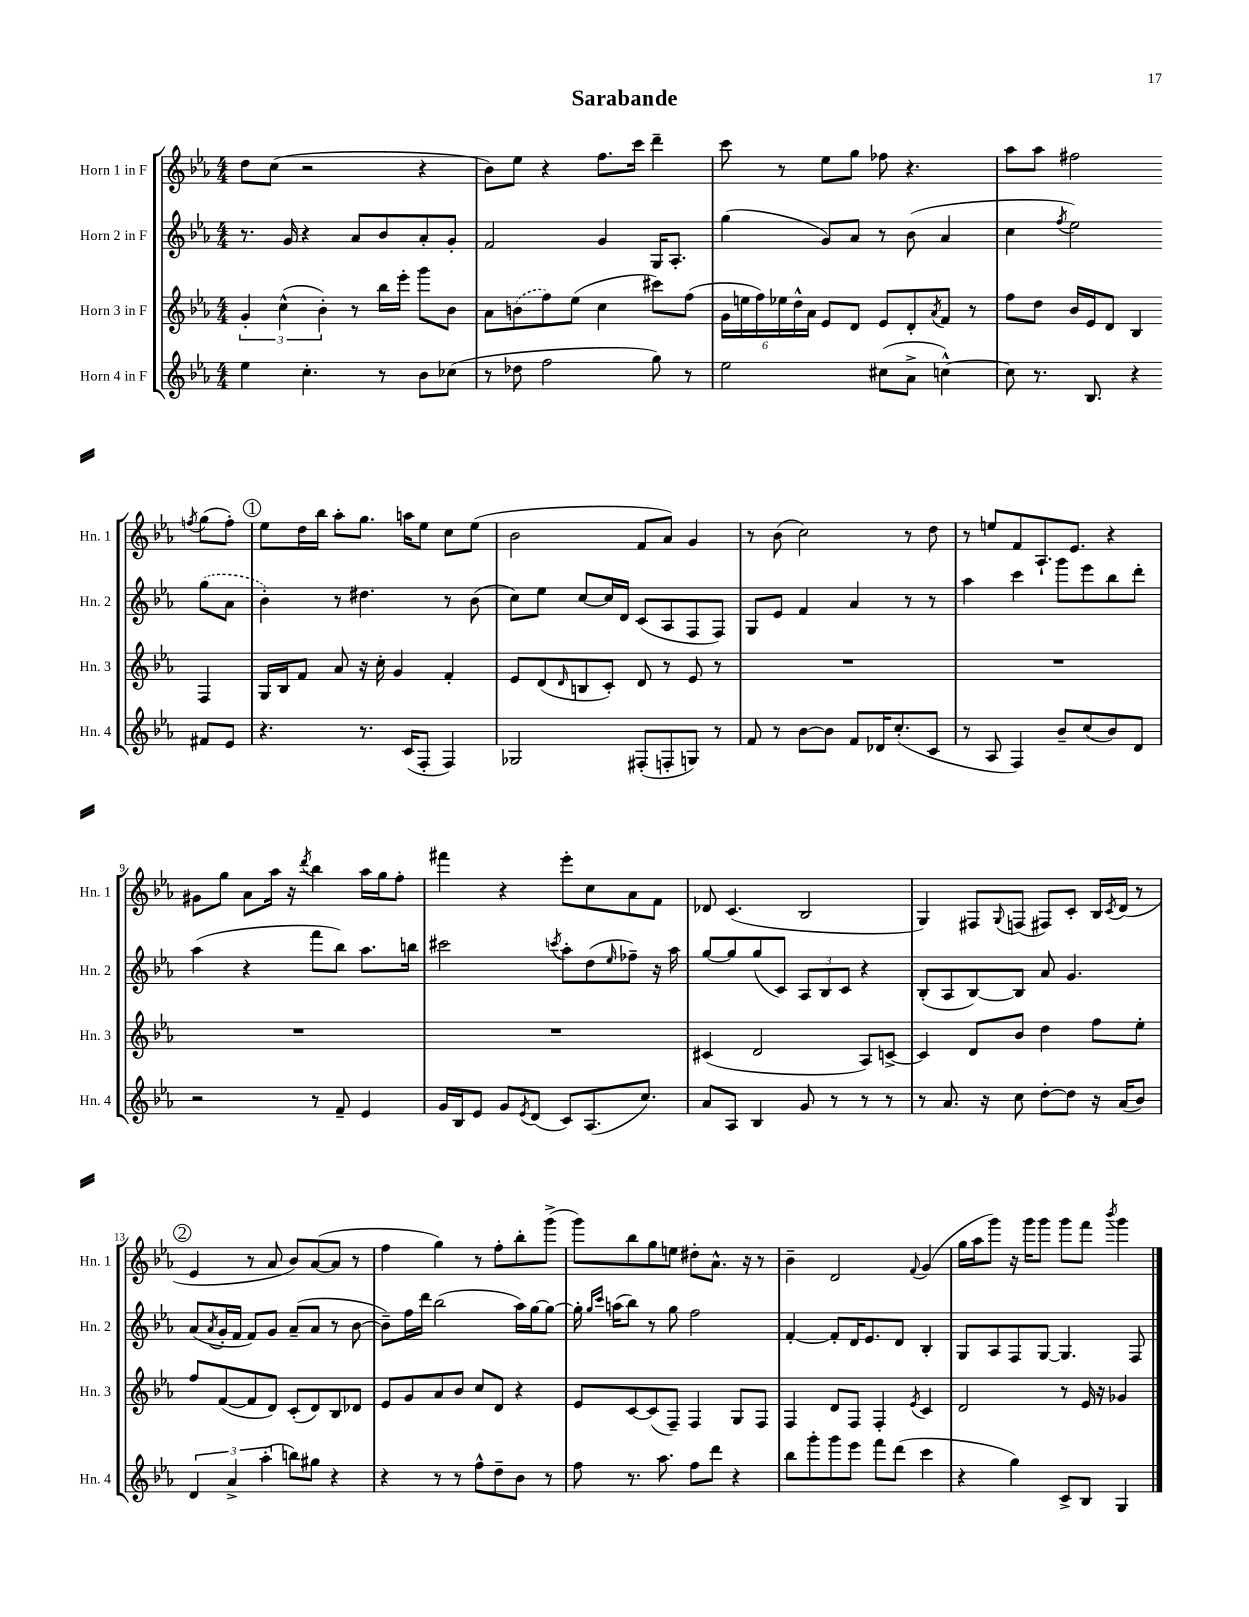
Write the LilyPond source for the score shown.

\header { title = "Sarabande" }
<<
\new StaffGroup <<
\new Staff = "s0" \with { instrumentName = "Horn 1 in F" shortInstrumentName = "Hn. 1" } {
    \clef treble \key ees \major \numericTimeSignature \time 4/4
    d''8 c''8( r2 r4 |
    bes'8) ees''8 r4 f''8. c'''16 d'''4-- |
    c'''8 r8 ees''8 g''8 fes''8 r4. |
    aes''8 aes''8 fis''2 \acciaccatura { f''8 } g''8( f''8-.) |
    \mark \markup { \circle "1" } ees''8 d''16 bes''16 aes''8-. g''8. a''16 ees''8 c''8 ees''8( |
    bes'2 f'8 aes'8) g'4 |
    r8 bes'8( c''2) r8 d''8 |
    r8 e''8 f'8 aes8.-! ees'8. r4 |
    gis'8 g''8 aes'8 aes''16 r16 \acciaccatura { d'''8 } bes''4 aes''16 g''16 f''8-. |
    fis'''4 r4 ees'''8-. c''8 aes'8 f'8 |
    des'8 c'4.( bes2 |
    g4) fis8 \appoggiatura { g8 } f8( fis8) c'8-. bes16 \acciaccatura { c'8 } d'16( r8 |
    \mark \markup { \circle "2" } ees'4 r8 aes'8 bes'8) aes'8~( aes'8 r8 |
    f''4 g''4) r8 f''8-. bes''8-. g'''8->( |
    g'''8) bes''8 g''8 e''8 dis''8-. aes'8.-^ r16 r8 |
    bes'4-- d'2 \appoggiatura { f'8 } g'4( |
    g''16 aes''16 g'''8) r16 g'''16 g'''8 g'''8 f'''8 \acciaccatura { bes'''8 } g'''4 \bar "|." |
}
\new Staff = "s1" \with { instrumentName = "Horn 2 in F" shortInstrumentName = "Hn. 2" } {
    \clef treble \key ees \major \numericTimeSignature \time 4/4
    r8. g'16 r4 aes'8 bes'8 aes'8-. g'8-. |
    f'2 g'4 g16 aes8.-. |
    g''4( g'8) aes'8 r8 bes'8( aes'4 |
    c''4 \acciaccatura { f''8 } ees''2) \once \slurDashed g''8( aes'8 |
    \mark \markup { \circle "1" } bes'4-.) r8 dis''4. r8 bes'8( |
    c''8) ees''8 c''8~ c''16 d'16 c'8( aes8 f8 f8) |
    g8 ees'8 f'4 aes'4 r8 r8 |
    aes''4 c'''4 g'''8 ees'''8 bes''8 d'''8-. |
    aes''4( r4 f'''8 bes''8) aes''8. b''16 |
    cis'''2 \acciaccatura { c'''8 } aes''8-. d''8( \grace { ees''16 } fes''8--) r16 aes''16 |
    g''8~ g''8 g''8( c'8) \tuplet 3/2 { aes8 bes8 c'8 } r4 |
    bes8-.( aes8 bes8~) bes8 aes'8 g'4. |
    \mark \markup { \circle "2" } aes'8( \acciaccatura { aes'8 } g'16-. f'16 f'8) g'8 aes'8--( aes'8 r8 bes'8~ |
    bes'8--) f''16 d'''16 bes''2( aes''16) g''16~ g''8~ |
    g''16-. \grace { g''16 c'''16 } a''16( bes''8) r8 g''8 f''2 |
    f'4~-. f'8-. d'16 ees'8. d'8 bes4-. |
    g8 aes8 f8 g8~ g4. f8 \bar "|." |
}
\new Staff = "s2" \with { instrumentName = "Horn 3 in F" shortInstrumentName = "Hn. 3" } {
    \clef treble \key ees \major \numericTimeSignature \time 4/4
    \tuplet 3/2 { g'4-. c''4-^( bes'4-.) } r8 bes''16 ees'''16-. g'''8 bes'8 |
    aes'8 \once \slurDashed b'8( f''8) ees''8( c''4 cis'''8) f''8( |
    \tuplet 6/4 { g'16 e''16 f''16) ees''16 d''16-^ aes'16 } ees'8 d'8 ees'8 d'8-. \acciaccatura { aes'8 } f'8 r8 |
    f''8 d''8 bes'16 ees'16 d'8 bes4 f4 |
    \mark \markup { \circle "1" } g16 bes16 f'8 aes'8 r16 c''16-. g'4 f'4-. |
    ees'8 d'8( \grace { d'16 } b8 c'8-.) d'8 r8 ees'8 r8 |
    R1 |
    R1 |
    R1 |
    R1 |
    cis'4( d'2 aes8) c'8~-> |
    c'4 d'8 bes'8 d''4 f''8 ees''8-. |
    \mark \markup { \circle "2" } f''8 f'8~( f'8 d'8) c'8-.( d'8) bes8 des'8 |
    ees'8 g'8 aes'8 bes'8 c''8 d'8 r4 |
    ees'8 c'8~ c'8( f8--) f4 g8 f8 |
    f4 d'8 f8 f4-. \acciaccatura { ees'8 } c'4 |
    d'2 r8 ees'16 r16 ges'4 \bar "|." |
}
\new Staff = "s3" \with { instrumentName = "Horn 4 in F" shortInstrumentName = "Hn. 4" } {
    \clef treble \key ees \major \numericTimeSignature \time 4/4
    ees''4 c''4.-. r8 bes'8 ces''8( |
    r8 des''8 f''2 g''8) r8 |
    ees''2 cis''8( aes'8-> c''4~-^) |
    c''8 r8. bes8. r4 fis'8 ees'8 |
    \mark \markup { \circle "1" } r4. r8. c'16( f8-. f4) |
    ges2 fis8-.( f8-. g8) r8 |
    f'8 r8 bes'8~ bes'8 f'8 des'16 c''8.-.( c'8 |
    r8 aes8 f4) bes'8-- c''8( bes'8) d'8 |
    r2 r8 f'8-- ees'4 |
    g'16 bes16 ees'8 g'8 \acciaccatura { ees'8 } d'8( c'8) aes8.( c''8.) |
    aes'8 aes8 bes4 g'8 r8 r8 r8 |
    r8 aes'8. r16 c''8 d''8~-. d''8 r16 aes'16( bes'8) |
    \mark \markup { \circle "2" } \tuplet 3/2 { d'4 aes'4-> aes''4-.( } b''8) gis''8 r4 |
    r4 r8 r8 f''8-^ d''8-- bes'8 r8 |
    f''8 r8. aes''8. f''8 d'''8 r4 |
    bes''8 g'''8-. g'''8 ees'''8 f'''8 d'''8( c'''4 |
    r4 g''4) c'8-> bes8 g4 \bar "|." |
}
>>
>>
